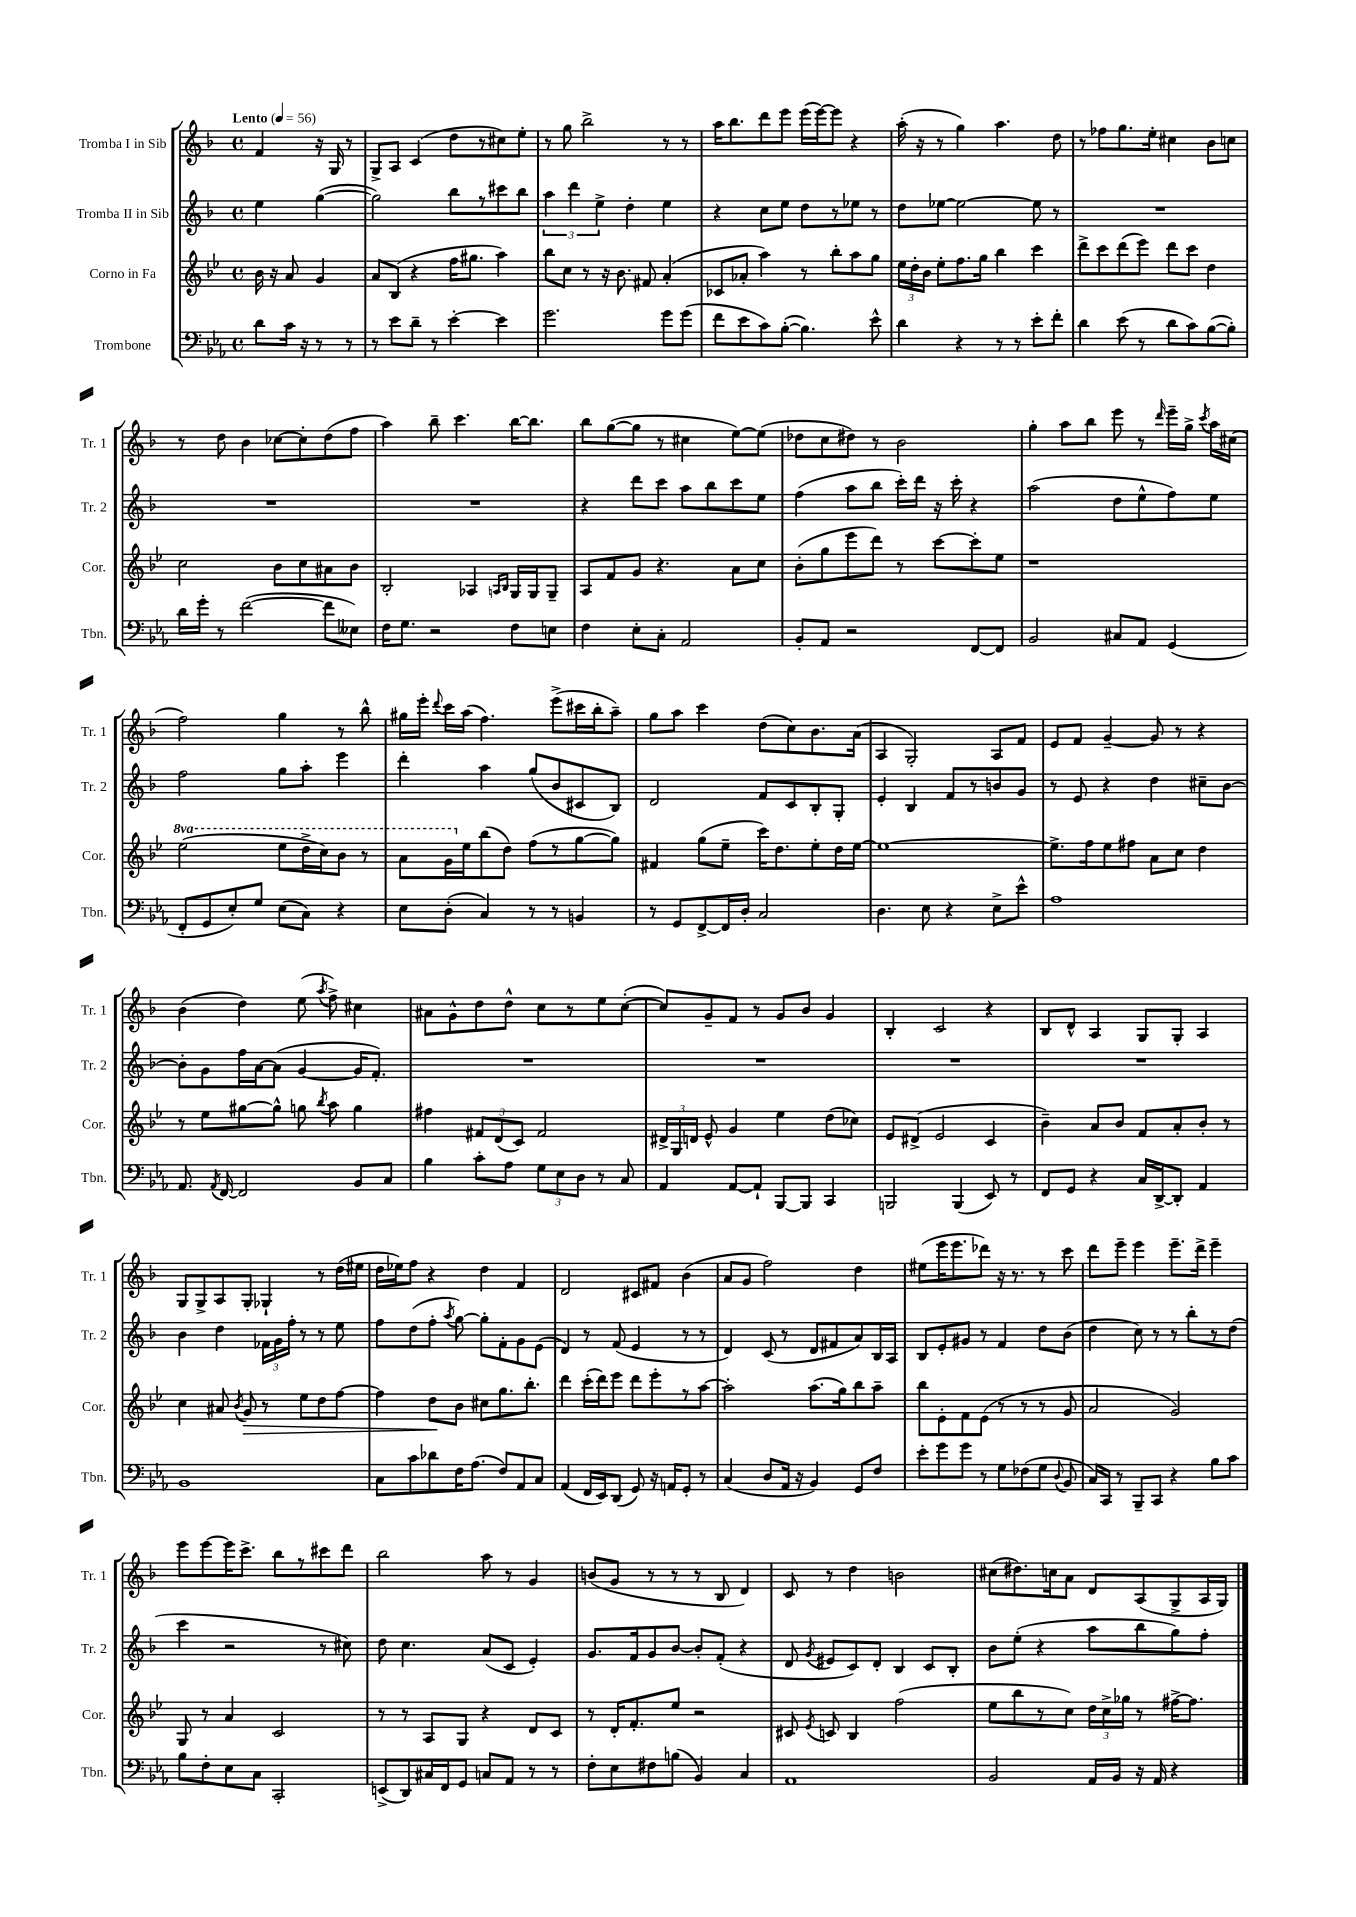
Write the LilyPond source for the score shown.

<<
\new StaffGroup <<
\new Staff = "s0" \with { instrumentName = "Tromba I in Sib" shortInstrumentName = "Tr. 1" } {
    \clef treble \key f \major \defaultTimeSignature \time 4/4 \partial 2 \tempo "Lento" 4 = 56
    \autoBeamOff f'4 r16 g16 r8 |
    g8[-> a8] c'4( d''8[ r8 cis''8) e''8]-. |
    r8 g''8 bes''2-> r8 r8 |
    a''16[ bes''8. d'''8 e'''8] e'''16[( e'''16~) e'''8] r4 |
    a''16-.( r16 r8 g''4) a''4. d''8 |
    r8 fes''8[ g''8. e''16]-. cis''4 bes'8[ c''8] |
    r8 d''8 bes'4 ces''8[~ ces''8-. d''8( f''8] |
    a''4) bes''8-- c'''4. bes''16[~ bes''8.] |
    bes''8[ g''8~( g''8] r8 cis''4 e''8[~) e''8]( |
    des''8[ c''8 dis''8]) r8 bes'2 |
    g''4-. a''8[ bes''8] e'''8 r8 \grace { d'''16 } e'''16[-- g''16]-> \acciaccatura { c'''8 } a''16[ cis''16]( |
    f''2) g''4 r8 bes''8-^ |
    gis''16[ e'''16]-. \appoggiatura { d'''8 } c'''16[ a''16]( f''4.) e'''8[->( cis'''16 bes''16-. a''8]--) |
    g''8[ a''8] c'''4 d''8[( c''8) bes'8. a'16]( |
    a4 g2-.) a8[ f'8] |
    e'8[ f'8] g'4~-- g'8 r8 r4 |
    bes'4( d''4) e''8( \acciaccatura { a''8 } f''8->) cis''4 |
    ais'8[ g'8-^ d''8 d''8]-^ c''8[ r8 e''8 c''8]~-.( |
    c''8[) g'8-- f'8] r8 g'8[ bes'8] g'4 |
    bes4-. c'2 r4 |
    bes8[ d'8]-^ a4 g8[ g8]-. a4 |
    g8[ g8-> a8 g8]-. ges4-! r8 d''16[( eis''16] |
    d''16[ ees''16) f''8] r4 d''4 f'4 |
    d'2 cis'8[ fis'8] bes'4( |
    a'8[ g'8] f''2) d''4 |
    eis''8[( e'''16 e'''8. des'''8]) r16 r8. r8 c'''8 |
    d'''8[ e'''8]-- e'''4 e'''8.[-- d'''16]-> e'''4-- |
    e'''8[ e'''8~ e'''16 c'''8.]-> bes''8[ r8 cis'''8 d'''8] |
    bes''2 a''8 r8 g'4 |
    b'8[( g'8] r8 r8 r8 bes8 d'4) |
    c'8 r8 d''4 b'2 |
    cis''8[( dis''8.) c''16 a'8] d'8[ a8( g8-> a16 g16]) \bar "|." |
}
\new Staff = "s1" \with { instrumentName = "Tromba II in Sib" shortInstrumentName = "Tr. 2" } {
    \clef treble \key f \major \defaultTimeSignature \time 4/4 \partial 2
    \autoBeamOff e''4 g''4~( |
    g''2) bes''8[ r8 cis'''8 bes''8] |
    \tuplet 3/2 { a''4 d'''4 e''4-> } d''4-. e''4 |
    r4 c''8[ e''8] d''8[ r8 ees''8] r8 |
    d''8[ ees''8]~ ees''2~ ees''8 r8 |
    R1 |
    R1 |
    R1 |
    r4 d'''8[ c'''8] a''8[ bes''8 c'''8 e''8] |
    f''4( a''8[ bes''8] c'''16[-.) d'''16] r16 c'''16-. r4 |
    a''2( d''8[ e''8-^ f''8) e''8] |
    f''2 g''8[ a''8]-. e'''4 |
    d'''4-. a''4 g''8[( bes'8 cis'8 bes8]) |
    d'2 f'8[ c'8 bes8-. g8]-. |
    e'4-. bes4 f'8[ r8 b'8 g'8] |
    r8 e'8 r4 d''4 cis''8[-- bes'8]~ |
    bes'8[-. g'8 f''16 a'16~ a'8]( g'4~ g'16[ f'8.]-.) |
    R1 |
    R1 |
    R1 |
    R1 |
    bes'4 d''4 \tuplet 3/2 { fes'16[ g'16 f''16]-. } r8 r8 e''8 |
    f''8[ d''8( f''8]-. \acciaccatura { a''8 } g''8~) g''8[-. f'8-. g'8 e'8]( |
    d'4) r8 f'8( e'4 r8 r8 |
    d'4) c'8( r8 d'8[ fis'8 a'8) bes16 a16] |
    bes8[ e'8-. gis'8] r8 f'4 d''8[ bes'8]( |
    d''4 c''8) r8 r8 bes''8[-. r8 d''8]( |
    c'''4 r2 r8 cis''8) |
    d''8 c''4. a'8[( c'8] e'4-.) |
    g'8.[ f'16 g'8 bes'8]~ bes'8[-. f'8]-.( r4 |
    d'8 \acciaccatura { g'8 } eis'8[ c'8) d'8]-. bes4 c'8[ bes8]-. |
    bes'8[ e''8]-.( r4 a''8[ bes''8 g''8) f''8]-. \bar "|." |
}
\new Staff = "s2" \with { instrumentName = "Corno in Fa" shortInstrumentName = "Cor." } {
    \clef treble \key bes \major \defaultTimeSignature \time 4/4 \set Staff.ottavationMarkups = #ottavation-simple-ordinals \partial 2
    \autoBeamOff bes'16 r16 a'8 g'4 |
    a'8[ bes8]( r4 f''16[ gis''8.] a''4) |
    bes''8[ c''8] r8 r16 bes'8. fis'8 a'4-.( |
    ces'8[ aes'8]-. a''4) r8 bes''8[-. a''8 g''8] |
    \tuplet 3/2 { ees''16[ d''16-. bes'16] } ees''8[-. f''8. g''16] bes''4 c'''4 |
    d'''8[-> c'''8 d'''8( ees'''8]) d'''8[ c'''8] d''4 |
    c''2 bes'8[ c''8 ais'8 bes'8] |
    bes2-. aes4 \grace { a16[ bes16] } g16[ g16 g8]-- |
    a8[ f'8 g'8] r4. a'8[ c''8] |
    bes'8[-.( g''8 ees'''8 d'''8]) r8 c'''8[~ c'''8-. ees''8] |
    r1 |
    \ottava #1 ees'''2( ees'''8[ d'''16-> c'''16) bes''8] r8 |
    a''8[ g''16 \ottava #0 ees''16 bes''8( d''8]) f''8[( r8 g''8~ g''8]) |
    fis'4 g''8[( ees''8]-- c'''16[) d''8. ees''8-. d''16 ees''16]~ |
    ees''1~ |
    ees''8.[-> f''16 ees''8 fis''8] a'8[ c''8] d''4 |
    r8 ees''8[ gis''8~ gis''8]-^ g''8 \acciaccatura { bes''8 } a''8 g''4 |
    fis''4 \tuplet 3/2 { fis'8[ d'8( c'8]) } fis'2 |
    \tuplet 3/2 { dis'16[-> g16 d'16] } ees'8-^ g'4 ees''4 d''8[( ces''8]) |
    ees'8[ dis'8]->( ees'2 c'4 |
    bes'4--) a'8[ bes'8] f'8[ a'8-. bes'8]-. r8 |
    c''4 ais'8 \acciaccatura { bes'8 } g'8\> r8 ees''8[ d''8 f''8]~ |
    f''4 d''8[\! bes'8] cis''8[ g''8. bes''8.]-. |
    d'''4 c'''16[-.( d'''16) ees'''8] d'''8[ ees'''8-. r8 a''8]~ |
    a''2-. a''8.[( g''16) bes''8 a''8]-- |
    bes''8[ ees'8-. f'8 ees'8]( r8 r8 r8 g'8 |
    a'2 g'2) |
    g8 r8 a'4 c'2 |
    r8 r8 a8[ g8] r4 d'8[ c'8] |
    r8 d'16[-. f'8.-. ees''8] r2 |
    cis'8 \acciaccatura { ees'8 } c'8 bes4 f''2( |
    ees''8[ bes''8 r8 c''8]) \tuplet 3/2 { d''16[ c''16-> ges''16] } r8 fis''16[~-> fis''8.] \bar "|." |
}
\new Staff = "s3" \with { instrumentName = "Trombone" shortInstrumentName = "Tbn." } {
    \clef bass \key ees \major \defaultTimeSignature \time 4/4 \partial 2
    \autoBeamOff d'8[ c'16] r16 r8 r8 |
    r8 ees'8[ d'8]-- r8 ees'4~-. ees'4 |
    g'2. g'8[ g'8]( |
    f'8[ ees'8 c'8) bes8]~-.( bes4.) ees'8-^ |
    d'4 r4 r8 r8 ees'8[-. f'8]-. |
    d'4 ees'8( r8 d'8[ c'8) bes8~( bes8]-.) |
    d'16[ g'16]-. r8 f'2~( f'8[ eeses8]) |
    f16[ g8.] r2 f8[ e8] |
    f4 ees8[-. c8]-. aes,2 |
    bes,8[-. aes,8] r2 f,8[~ f,8] |
    bes,2 cis8[ aes,8] g,4( |
    f,8[-. g,8 ees8-.) g8] ees8[( c8]) r4 |
    ees8[ d8]-.( c4) r8 r8 b,4 |
    r8 g,8[ f,8~-> f,16 d16]-. c2 |
    d4. ees8 r4 ees8[-> ees'8]-^ |
    aes1 |
    aes,8. \acciaccatura { aes,8 } f,16~ f,2 bes,8[ c8] |
    bes4 c'8[-. aes8] \tuplet 3/2 { g8[ ees8 d8] } r8 c8 |
    aes,4 aes,8[~ aes,8]-! bes,,8[~ bes,,8] c,4 |
    b,,2 b,,4( ees,8) r8 |
    f,8[ g,8] r4 c16[ d,16~-> d,8]-. aes,4 |
    bes,1 |
    c8[ c'8 des'8 f16 aes8.]( f8[) aes,8 c8] |
    aes,4( f,16[ ees,16) d,8]( g,8) r16 a,16[ g,8]-. r8 |
    c4( d8[ aes,16] r16 bes,4) g,8[ f8] |
    ees'8[-. g'8 g'8] r8 g8[ fes8( g8] \appoggiatura { d8 } bes,8 |
    c16[) c,16] r8 bes,,8[-- c,8] r4 bes8[ c'8] |
    bes8[ f8-. ees8 c8] c,2-. |
    e,8[->( d,8) cis16 f,16 g,8] c8[ aes,8] r8 r8 |
    f8[-. ees8 fis8 b8]( bes,4) c4 |
    aes,1 |
    bes,2 aes,16[ bes,16] r16 aes,16 r4 \bar "|." |
}
>>
>>
\layout { \context { \Score \remove "Bar_number_engraver" } }
